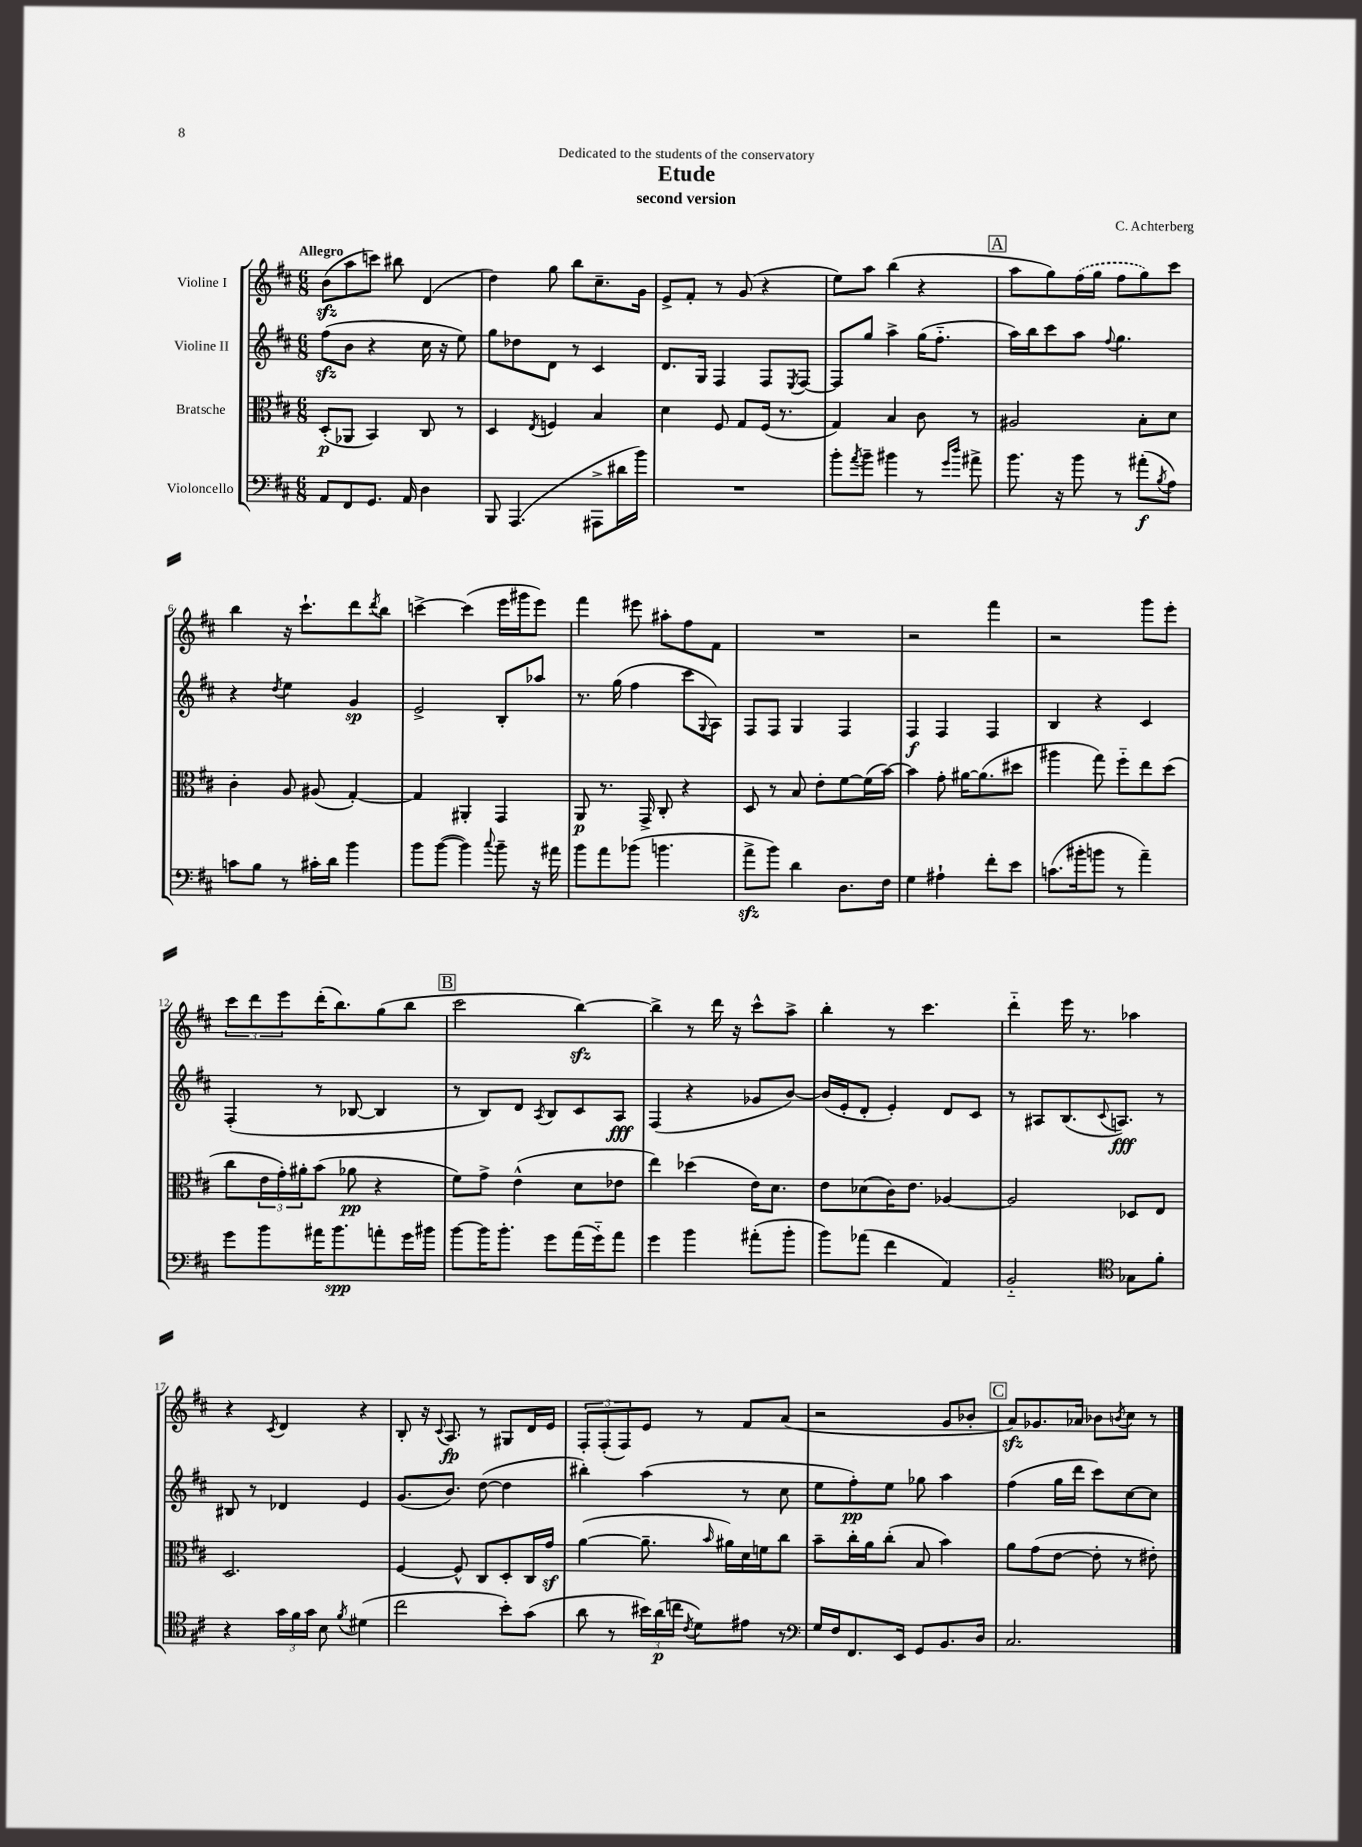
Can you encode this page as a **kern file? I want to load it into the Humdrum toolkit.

**kern	**dynam	**kern	**dynam	**kern	**dynam	**kern	**dynam
*part4	*part4	*part3	*part3	*part2	*part2	*part1	*part1
*staff4	*staff4	*staff3	*staff3	*staff2	*staff2	*staff1	*staff1
*I"Violoncello	*	*I"Bratsche	*	*I"Violine II	*	*I"Violine I	*
*clefF4	*	*clefC3	*	*clefG2	*	*clefG2	*
*k[f#c#]	*	*k[f#c#]	*	*k[f#c#]	*	*k[f#c#]	*
*M6/8	*	*M6/8	*	*M6/8	*	*M6/8	*
=1	=1	=1	=1	=1	=1	=1	=1
!	!	!	!	!	!	!LO:TX:a:B:t=Allegro	!
8AA/L	.	(8D'/L	p	(8ff#zz\L	.	(8bzz\L	.
8FF#/	.	8AA-X/J	.	8b\J	.	8aa\	.
8.GG/J	.	4BB/)	.	4r	.	8cccn\J)	.
.	.	.	.	.	.	8bb#X\	.
16AA/	.	.	.	.	.	.	.
4D\	.	8C#/	.	16cc#\	.	(4d/	.
.	.	.	.	16r	.	.	.
.	.	8r	.	8ee\)	.	.	.
=2	=2	=2	=2	=2	=2	=2	=2
8BBB/	.	4D/	.	8gg\L	.	4dd\)	.
(4.AAA/	.	.	.	8dd-X\	.	.	.
.	.	8qE/	.	.	.	.	.
.	.	4Fn/	.	8d\J	.	8gg\	.
.	.	.	.	8r	.	8bb\L	.
8AAA#X^\L	.	4B/	.	4c#/	.	8.cc#~\	.
16d#X\L	.	.	.	.	.	.	.
16b\JJ)	.	.	.	.	.	16g\Jk	.
=3	=3	=3	=3	=3	=3	=3	=3
2.r	.	4d\	.	8.d/L	.	8e^/L	.
.	.	.	.	.	.	8f#'/J	.
.	.	.	.	16G/Jk	.	.	.
.	.	8F#/	.	4F#/	.	8r	.
.	.	8G/L	.	.	.	(8g/	.
.	.	(16F#/Jk	.	8F#/L	.	4r	.
.	.	8.r	.	.	.	.	.
.	.	.	.	8qE/	.	.	.
.	.	.	.	[8F#/J	.	.	.
=4	=4	=4	=4	=4	=4	=4	=4
8b'\L	.	4G/)	.	8F#/L]	.	8ee\L)	.
8qa/	.	.	.	.	.	.	.
8b~\J	.	.	.	8gg/J	.	8aa\J	.
4b#X\	.	4B/	.	4aa^\	.	(4bb\	.
8r	.	8c#\	.	(16gg\KL	.	4r	.
.	.	.	.	8.ff#\J	.	.	.
16qqg/LL	.	.	.	.	.	.	.
16qqdd/JJ	.	.	.	.	.	.	.
8a#X^\	.	8r	.	.	.	.	.
!!LO:REH:place=s1:t=A
=5	=5	=5	=5	=5	=5	=5	=5
8.b\	.	2A#X/	.	16aa\LL)	.	8aa\L	.
.	.	.	.	16bb\J	.	.	.
.	.	.	.	8ccc#\	.	8gg\)	.
16r	.	.	.	.	.	.	.
8b\	.	.	.	8aa\J	.	(16ff#\L	.
.	.	.	.	.	.	16gg\JJ	.
.	.	.	.	8qqff#/	.	.	.
8r	.	.	.	4.gg\	.	8ff#\L	.
(8a#X'\L	f	8B'\L	.	.	.	8gg\)	.
8qB/	.	.	.	.	.	.	.
8A\J)	.	8d\J	.	.	.	8ccc#\J	.
!!LO:LB:g=z
=6	=6	=6	=6	=6	=6	=6	=6
8cn\L	.	4c#'\	.	4r	.	4bb\	.
8B\J	.	.	.	.	.	.	.
.	.	.	.	8qdd/	.	.	.
8r	.	8A/	.	4ee\	.	16r	.
.	.	.	.	.	.	8.ccc#`\L	.
16c#X'\LL	.	(8A#X/	.	.	.	.	.
16d\JJ	.	.	.	.	.	.	.
4b\	.	[4G'/)	.	4g/	sp	8ddd\	.
.	.	.	.	.	.	8qddd/	.
.	.	.	.	.	.	8bb\J	.
=7	=7	=7	=7	=7	=7	=7	=7
8b\L	.	4G/]	.	2e^/	.	[4cccn^\	.
([8b\J	.	.	.	.	.	.	.
4b\])	.	4AA#X'/	.	.	.	(4ccc\]	.
8qqcc#/	.	.	.	.	.	.	.
8b~\	.	4GG/	.	8B'/L	.	16eee\LL	.
.	.	.	.	.	.	16ggg#X\J	.
16r	.	.	.	8aa-X/J	.	8eee\J)	.
16a#X\	.	.	.	.	.	.	.
=8	=8	=8	=8	=8	=8	=8	=8
8b\L	.	8AA/	p	8.r	.	4fff#\	.
8a\	.	8.r	.	.	.	.	.
.	.	.	.	(16gg\	.	.	.
(8b-X\J	.	.	.	4ff#\	.	8eee#X\	.
.	.	16GG^/	.	.	.	.	.
4.bn\	.	8C#'/	.	.	.	8aa#X'\L	.
.	.	4r	.	8ccc#\L	.	8ff#\	.
.	.	.	.	8qqG/	.	.	.
.	.	.	.	8A\J)	.	8f#\J	.
=9	=9	=9	=9	=9	=9	=9	=9
8azz^\L	.	8D/	.	8F#/L	.	2.r	.
8b\J)	.	8r	.	8F#/J	.	.	.
4d\	.	8B/	.	4G/	.	.	.
.	.	8e'\L	.	.	.	.	.
8.D\L	.	[8f#\	.	4F#/	.	.	.
.	.	(16f#\L]	.	.	.	.	.
16F#\Jk	.	[16b\JJ)	.	.	.	.	.
=10	=10	=10	=10	=10	=10	=10	=10
4G\	.	4b\]	.	4F#/	f	2r	.
4A#X`\	.	8g'\	.	4F#/	.	.	.
.	.	[16a#X\KL	.	.	.	.	.
.	.	(8.a#\]	.	.	.	.	.
8f#'\L	.	.	.	4F#/	.	4fff#\	.
8e\J	.	8dd#X\J	.	.	.	.	.
=11	=11	=11	=11	=11	=11	=11	=11
(8.cn\L	.	4aa#X\	.	4B/	.	2r	.
16b#X'\k	.	.	.	.	.	.	.
8bn\J	.	8gg\)	.	4r	.	.	.
8r	.	8ff#\L	.	.	.	.	.
4a~\)	.	8ee\	.	4c#/	.	8ggg\L	.
.	.	(8dd\J	.	.	.	8eee'\J	.
!!LO:LB:g=z
=12	=12	=12	=12	=12	=12	=12	=12
8g\L	.	8cc#\L	.	(4F#'/	.	12ccc#\L	.
.	.	.	.	.	.	12ddd\	.
8b\	.	24e\L	.	.	.	.	.
.	.	24g'\)	.	.	.	12eee\	.
.	.	24a#X'\J	.	.	.	.	.
16a#X\K	.	(8b\J	.	8r	.	(16ddd'\K	.
8.b\	spp	.	.	.	.	8.bb\)	.
.	.	8a-X\	pp	[8B-X/	.	.	.
8an'\	.	4r	.	4B-/]	.	(8gg\	.
16g\L	.	.	.	.	.	8bb\J	.
16b#X\JJ	.	.	.	.	.	.	.
!!LO:REH:place=s1:t=B
=13	=13	=13	=13	=13	=13	=13	=13
[8b\L	.	8f#\L)	.	8r	.	2ccc#\	.
16b\K]	.	8g^\J	.	8B/L)	.	.	.
8.b'\J	.	.	.	.	.	.	.
.	.	(4e^^\	.	8d/J	.	.	.
.	.	.	.	8qA/	.	.	.
8g\L	.	.	.	8B/L	.	.	.
(16a\L	.	8d\L	.	8c#/	.	[4bbzz\)	.
16g\J)	.	.	.	.	.	.	.
8a\J	.	8e-X\J	.	8A/J	fff	.	.
=14	=14	=14	=14	=14	=14	=14	=14
4g\	.	4ee\)	.	(4F#/	.	4bb^\]	.
4b\	.	(4dd-X\	.	4r	.	8r	.
.	.	.	.	.	.	16ddd\	.
.	.	.	.	.	.	16r	.
(8a#X'\L	.	16e\KL)	.	8g-X/L	.	8ccc#^^\L	.
.	.	8.d\J	.	.	.	.	.
8b'\J	.	.	.	[8b/J)	.	8aa^\J	.
=15	=15	=15	=15	=15	=15	=15	=15
8b\L)	.	8e\L	.	(16b/LL]	.	4bb'\	.
.	.	.	.	16e'/J	.	.	.
(8a-X\J	.	(8d-X\	.	8d'/J	.	.	.
4f#\	.	16c#\K)	.	4e'/)	.	8r	.
.	.	8.e\J	.	.	.	.	.
.	.	.	.	.	.	4.ccc#\	.
4AA/)	.	[4A-X/	.	8d/L	.	.	.
.	.	.	.	8c#/J	.	.	.
=16	=16	=16	=16	=16	=16	=16	=16
2BB/	.	2A-/]	.	8r	.	4ddd\	.
.	.	.	.	8A#X/L	.	.	.
.	.	.	.	(8.B/	.	16eee\	.
.	.	.	.	.	.	8.r	.
.	.	.	.	8qqc#/	.	.	.
.	.	.	.	8.An/J)	fff	.	.
*clefC4	*	*	*	*	*	*	*
8G-X\L	.	8D-X/L	.	.	.	4aa-X\	.
8f#'\J	.	8E/J	.	8r	.	.	.
!!LO:LB:g=z
=17	=17	=17	=17	=17	=17	=17	=17
4r	.	2.D/	.	8B#X/	.	4r	.
.	.	.	.	8r	.	.	.
.	.	.	.	.	.	8qc#/	.
24g\LL	.	.	.	4d-X/	.	4d/	.
24f#\	.	.	.	.	.	.	.
24g\JJ	.	.	.	.	.	.	.
8B\	.	.	.	.	.	.	.
8qf#/	.	.	.	.	.	.	.
(4d#X\	.	.	.	4e/	.	4r	.
=18	=18	=18	=18	=18	=18	=18	=18
2cc#\	.	[4F#/	.	(8.g/L	.	8B'/	.
.	.	.	.	.	.	16r	.
.	.	.	.	.	.	8qqc#/	.
.	.	.	.	8.b/J)	.	8.A/	fp
.	.	8F#^^/]	.	.	.	.	.
.	.	8C#/L	.	([8dd\	.	8r	.
8b'\L)	.	8D'/	.	4dd\]	.	8G#X/L	.
(8g\J	.	16C#/L	.	.	.	16d/L	.
.	.	16gz/JJ	.	.	.	16e/JJ	.
=19	=19	=19	=19	=19	=19	=19	=19
8a\	.	([4a\	.	4bb#X'\)	.	12F#'/L	.
.	.	.	.	.	.	(12F#'/	.
8r	.	.	.	.	.	.	.
.	.	.	.	.	.	12F#/)	.
24b#X\LL)	.	8.a~\]	.	(4aa\	.	8e/J	.
(24a\	p	.	.	.	.	.	.
24ccn\JJ	.	.	.	.	.	.	.
8qc#/	.	.	.	.	.	.	.
8d\L)	.	.	.	.	.	8r	.
.	.	16qqb/	.	.	.	.	.
.	.	16a#X\LL)	.	.	.	.	.
8e#X\J	.	16d\	.	8r	.	8f#/L	.
.	.	16fn\J	.	.	.	.	.
8r	.	8cc#\J	.	8cc#\	.	(8a/J	.
=20	=20	=20	=20	=20	=20	=20	=20
*clefF4	*	*	*	*	*	*	*
16G/LL	.	8b~\L	.	8ee\L	.	2r	.
16F#/J	.	.	.	.	.	.	.
8.FF#/	.	16cc#'\L	.	8ff#'\)	pp	.	.
.	.	16a\J	.	.	.	.	.
.	.	(8cc#'\J	.	8ee\J	.	.	.
16EE/Jk	.	.	.	.	.	.	.
8GG/L	.	8B/	.	8gg-X\	.	.	.
8.BB/	.	4b\)	.	4aa\	.	8g/L	.
.	.	.	.	.	.	8b-X'/J	.
16D/Jk	.	.	.	.	.	.	.
!!LO:REH:place=s1:t=C
=21	=21	=21	=21	=21	=21	=21	=21
2.C#/	.	8a\L	.	(4ff#\	.	8azz/L)	.
.	.	(8g\	.	.	.	8.g-X/	.
.	.	[8e\J	.	16gg\LL	.	.	.
.	.	.	.	16ddd\JJ	.	16a-X/Jk	.
.	.	8e'\]	.	8ccc#\L)	.	8b-X\L	.
.	.	.	.	.	.	8qbn/	.
.	.	8r	.	[8cc#\	.	8cc#\J	.
.	.	8e#X'\)	.	8cc#\J]	.	8r	.
==	==	==	==	==	==	==	==
*-	*-	*-	*-	*-	*-	*-	*-
